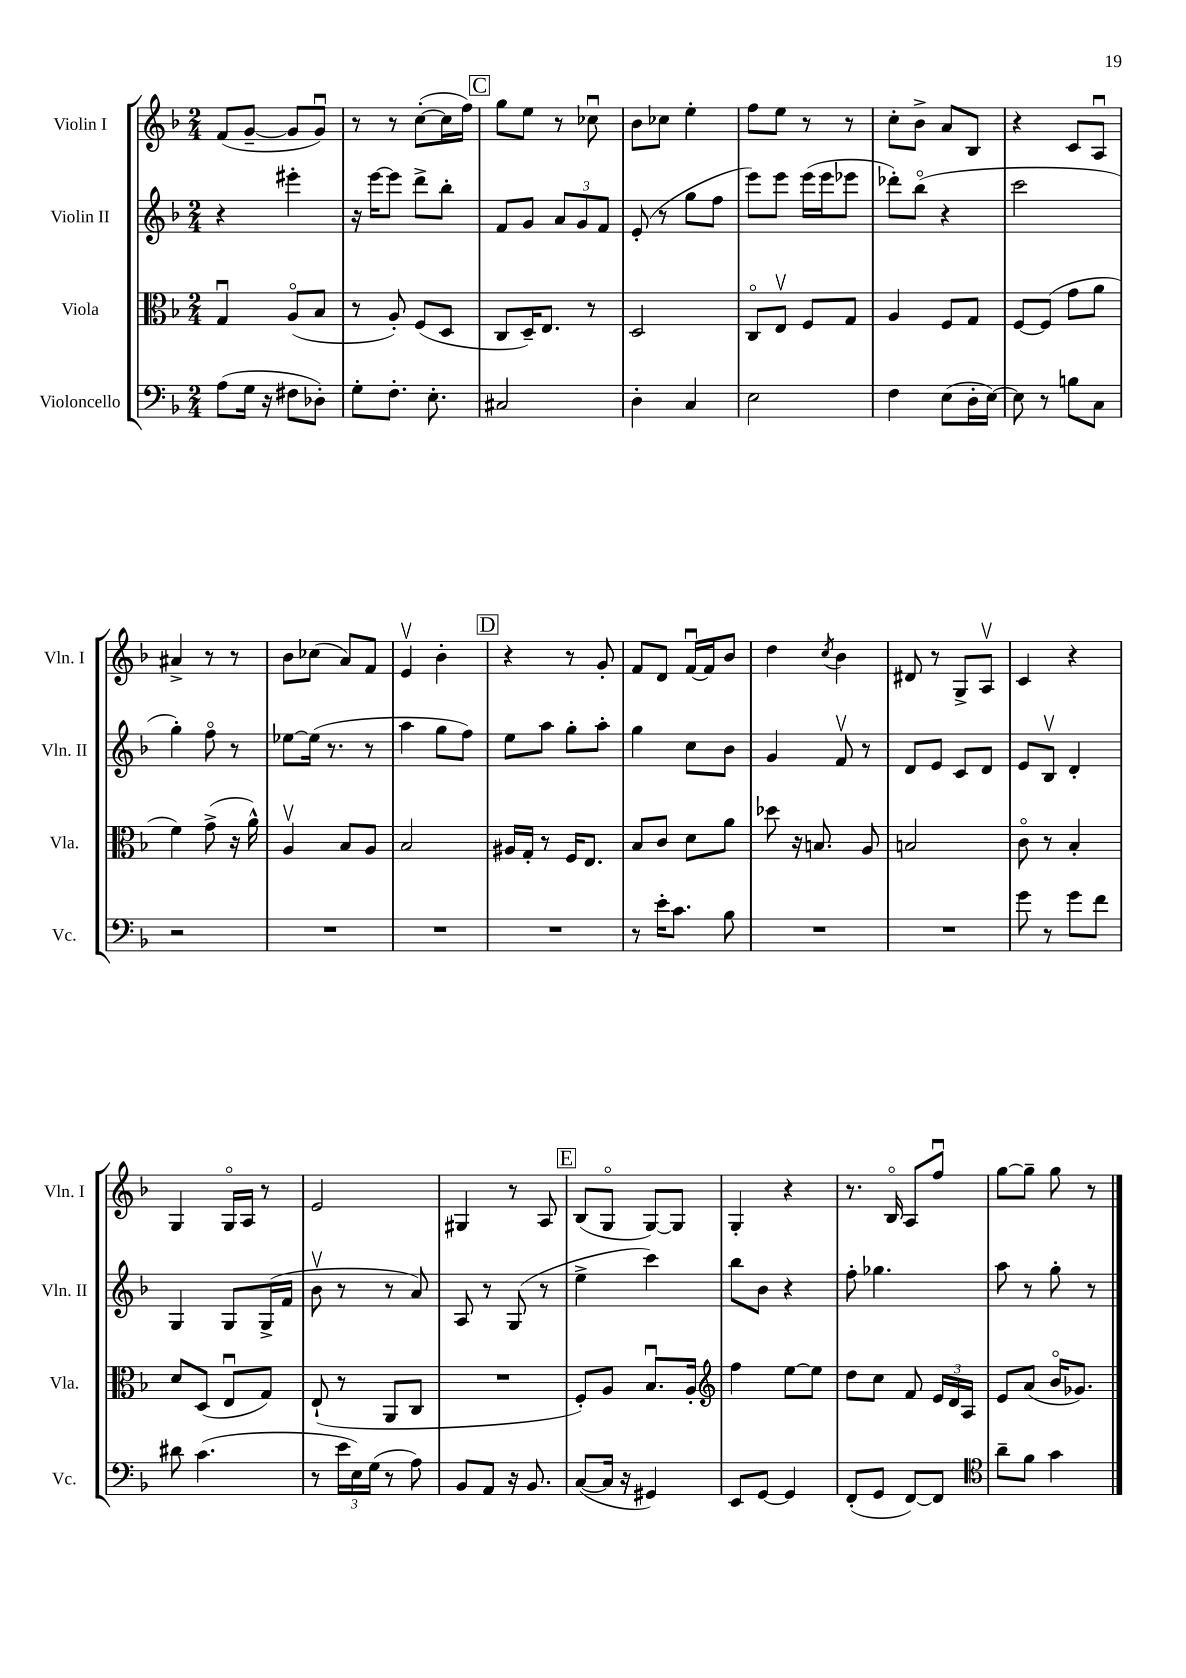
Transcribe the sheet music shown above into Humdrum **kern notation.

**kern	**kern	**kern	**kern
*part4	*part3	*part2	*part1
*staff4	*staff3	*staff2	*staff1
*I"Violoncello	*I"Viola	*I"Violin II	*I"Violin I
*I'Vc.	*I'Vla.	*I'Vln. II	*I'Vln. I
*clefF4	*clefC3	*clefG2	*clefG2
*k[b-]	*k[b-]	*k[b-]	*k[b-]
*M2/4	*M2/4	*M2/4	*M2/4
=82	=82	=82	=82
(8A\L	4Gu/	4r	(8f/L
16G\Jk	.	.	[8g~/J
16r	.	.	.
8F#X\L	(8A/L	4eee#X'\	8g/L]
8D-X'\J)	8B-/J	.	8gu/J)
=83	=83	=83	=83
8G'\L	8r	16r	8r
.	.	[16eee\KL	.
8.F'\J	8A'/)	8eee\J]	8r
.	(8F/L	8ddd^\L	([8cc'\L
8.E'\	.	.	.
.	8D/J	8bb-'\J	16cc\L]
.	.	.	16ff\JJ)
!!LO:REH:place=s1:t=C
=84	=84	=84	=84
2C#X/	8C/L	8f/L	8gg\L
.	16D~/K)	8g/J	8ee\J
.	8.E/J	.	.
.	.	12a/L	8r
.	.	12g/	.
.	8r	.	8cc-Xu\
.	.	12f/J	.
=85	=85	=85	=85
4D'\	2D/	(8e'/	8b-\L
.	.	8r	8cc-X\J
4C/	.	8gg\L	4ee'\
.	.	8ff\J	.
=86	=86	=86	=86
2E\	8C/L	8eee\L)	8ff\L
.	8Ev/J	8eee\J	8ee\J
.	8F/L	(16eee\LL	8r
.	.	16eee\J	.
.	8G/J	8eee-X\J	8r
=87	=87	=87	=87
4F\	4A/	8ddd-X'\L)	8cc'\L
.	.	(8bb-\J	8b-^\J
(8E\L	8F/L	4r	8a/L
16D'\L	8G/J	.	8B-/J
[16E\JJ)	.	.	.
=88	=88	=88	=88
8E\]	[8F/L	2ccc\	4r
8r	(8F/J]	.	.
8Bn\L	8g\L	.	8c/L
8C\J	8a\J	.	8Au/J
!!LO:LB:g=z
=89	=89	=89	=89
2r	4f\)	4gg'\)	4a#X^/
.	(8g^\	8ff\	8r
.	16r	8r	8r
.	16a^^\)	.	.
=90	=90	=90	=90
2r	4Av/	[8ee-X\L	8b-\L
.	.	(16ee-\Jk]	(8cc-X\J
.	.	8.r	.
.	8B-/L	.	8a/L)
.	8A/J	8r	8f/J
=91	=91	=91	=91
2r	2B-/	4aa\	4ev/
.	.	8gg\L	4b-'\
.	.	8ff\J)	.
!!LO:REH:place=s1:t=D
=92	=92	=92	=92
2r	16A#X/LL	8ee\L	4r
.	16G'/JJ	.	.
.	8r	8aa\J	.
.	16F/KL	8gg'\L	8r
.	8.E/J	.	.
.	.	8aa'\J	8g'/
=93	=93	=93	=93
8r	8B-/L	4gg\	8f/L
16e'\KL	8c/J	.	8d/J
8.c\J	.	.	.
.	8d\L	8cc\L	[16fu/LL
.	.	.	16f/J]
8B-\	8a\J	8b-\J	8b-/J
=94	=94	=94	=94
2r	8dd-X\	4g/	4dd\
.	16r	.	.
.	8.Bn/	.	.
.	.	.	8qcc/
.	.	8fv/	4b-\
.	8A/	8r	.
=95	=95	=95	=95
2r	2Bn/	8d/L	8d#X/
.	.	8e/J	8r
.	.	8c/L	8G^/L
.	.	8d/J	8Av/J
=96	=96	=96	=96
8g\	8c\	8e/L	4c/
8r	8r	8B-v/J	.
8g\L	4B-'/	4d'/	4r
8f\J	.	.	.
!!LO:LB:g=z
=97	=97	=97	=97
8d#X\	8d/L	4G/	4G/
(4.c\	(8D/J	.	.
.	8Eu/L	8G/L	16G/LL
.	.	.	16A/JJ
.	8G/J)	(16G^/L	8r
.	.	16f/JJ	.
=98	=98	=98	=98
8r	(8E`/	8b-v\	2e/
24e\LL	8r	8r	.
24E\)	.	.	.
(24G\JJ	.	.	.
8r	8AA/L	8r	.
8A\)	8C/J	8a/)	.
=99	=99	=99	=99
8BB-/L	2r	8A/	4G#X/
8AA/J	.	8r	.
16r	.	(8G/	8r
8.BB-/	.	.	.
.	.	8r	8A/
!!LO:REH:place=s1:t=E
=100	=100	=100	=100
([8C/L	8F'/L)	4ee^\	(8B-/L
16C/Jk]	8A/J	.	8G/J
16r	.	.	.
4GG#X/)	8.B-u/L	4ccc\)	[8G/L)
.	.	.	8G/J]
.	16A'/Jk	.	.
=101	=101	=101	=101
*	*clefG2	*	*
8EE/L	4ff\	8bb-\L	4G'/
[8GG/J	.	8b-\J	.
4GG/]	[8ee\L	4r	4r
.	8ee\J]	.	.
=102	=102	=102	=102
(8FF'/L	8dd\L	8ff'\	8.r
8GG/J	8cc\J	4.gg-X\	.
.	.	.	16B-/
[8FF/L)	8f/	.	8A/L
8FF/J]	24e/LL	.	8ffu/J
.	24d/	.	.
.	24A/JJ	.	.
=103	=103	=103	=103
*clefC4	*	*	*
8a~\L	8e/L	8aa\	[8gg\L
8f\J	(8a/J	8r	8gg~\J]
4g\	16b-/KL	8gg'\	8gg\
.	8.g-X/J)	.	.
.	.	8r	8r
==	==	==	==
*-	*-	*-	*-
